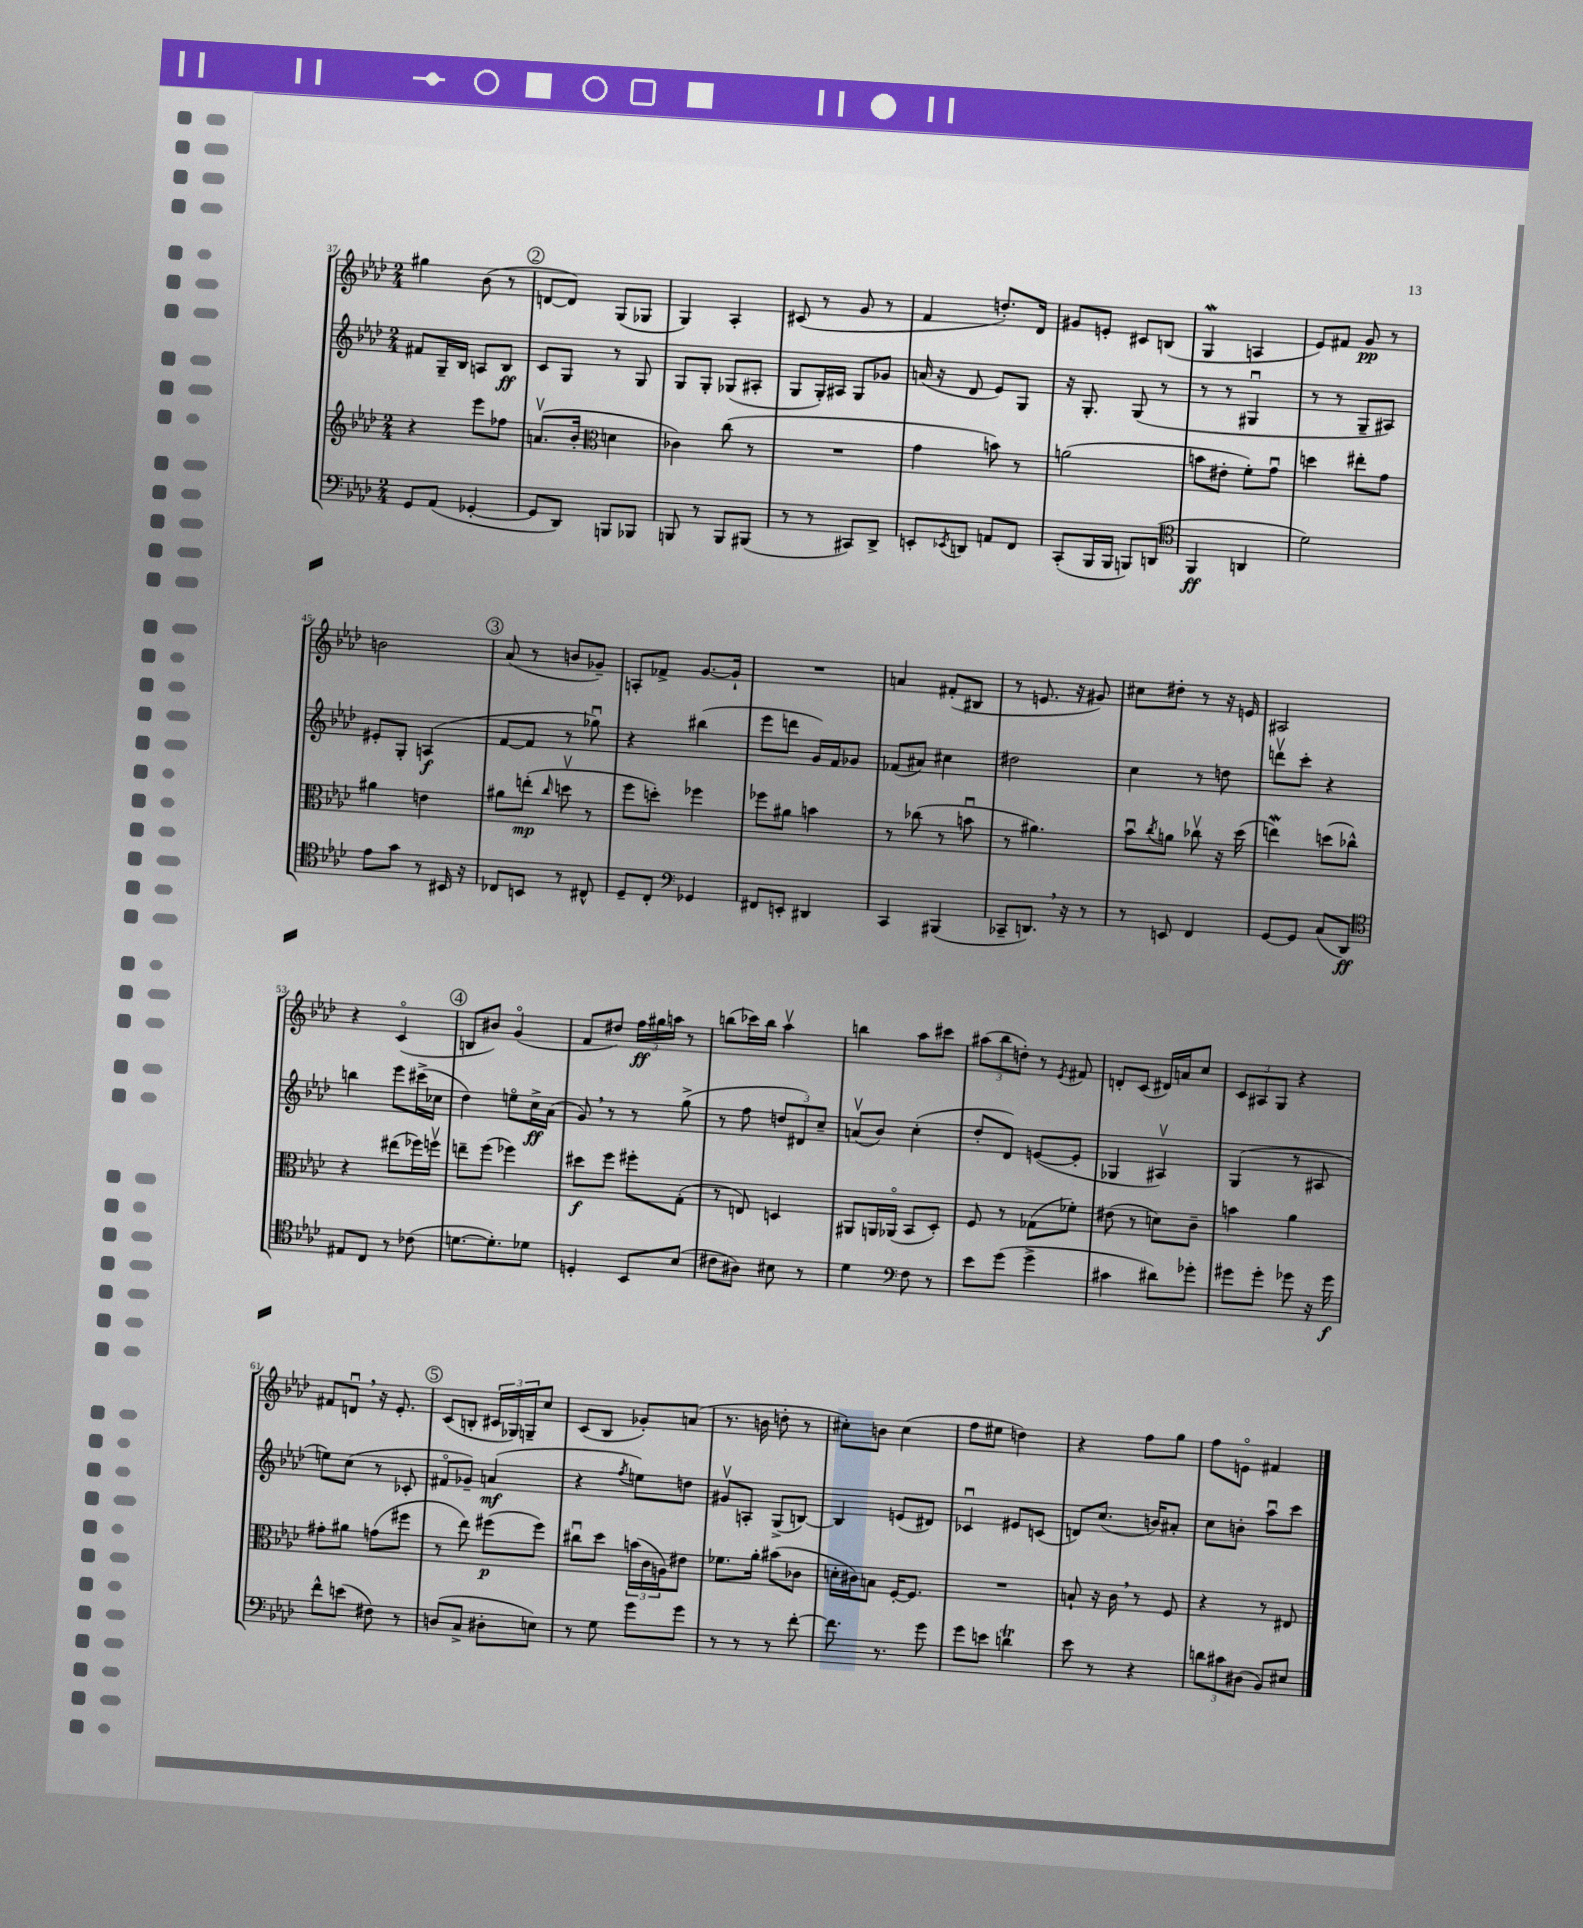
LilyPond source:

<<
\new StaffGroup <<
\new Staff = "s0" {
    \clef treble \key aes \major \numericTimeSignature \time 2/4
    gis''4 bes'8( r8 |
    \mark \markup { \circle "2" } d'8~ d'8) g8( ges8 |
    g4) aes4-. |
    cis'8( r8 g'8 r8 |
    f'4 d''8.-.) des'16 |
    gis'8 e'8-. cis'8 b8( |
    g4\mordent a4 |
    ees'8) fis'8 g'8\pp r8 |
    b'2 |
    \mark \markup { \circle "3" } aes'8( r8 b'8 ges'8--) |
    a8-. fes'8-> g'8.~ g'16-! |
    R2 |
    a'4 fis'8-.( bis8 |
    r8 e'8. r16 gis'8) |
    cis''8 dis''8-. r8 r16 e'16 |
    ais2 |
    r4 c'4\flageolet( |
    \mark \markup { \circle "4" } b8 bis'8) g'4\flageolet( |
    f'8 dis''8) \tuplet 3/2 { f''16\ff gis''16 a''16 } r8 |
    b''8( ces'''16) b''16 aes''4\upbow |
    b''4 aes''8 cis'''8 |
    \tuplet 3/2 { ais''8( bes''8 d''8-.) } r8 \acciaccatura { ees'8 } fis'8 |
    d'8-. c'8( dis'16) a'16 c''8 |
    \tuplet 3/2 { c'8 ais8 g8 } r4 |
    fis'8 d'8\downbow \breathe r16 ees'8.-. |
    \mark \markup { \circle "5" } c'8( b8-. \tuplet 3/2 { cis'16 ges16) g16-- } c''8 |
    c'8( bes8 ges'8-.) a'8( |
    r8. b'16 d''8-. r8 |
    cis''8-.) b'8 cis''4( |
    f''8 eis''8 d''4) |
    r4 f''8 g''8 |
    f''8 e'8\flageolet fis'4 \bar "|." |
}
\new Staff = "s1" {
    \clef treble \key aes \major \numericTimeSignature \time 2/4
    fis'8 g16-- bes16 a8 bes8\ff |
    \mark \markup { \circle "2" } c'8 g8 r8 g8 |
    g8 g8-. ges8( ais8-. |
    g8 g16-.) ais16 g8 ges'8 |
    a'16( r16 des'8 ees'8) g8 |
    r16 g8.-. g8( r8 |
    r8 r8 gis4\downbow |
    r8 r8 g8-- ais8) |
    eis'8-. g8-. a4\f( |
    \mark \markup { \circle "3" } f'8~ f'8 r8 ges''8\downbow) |
    r4 bis''4( |
    ees'''8 d'''8 g'16) f'16 ges'8 |
    fes'8( ais'8) cis''4 |
    dis''2 |
    c''4 r8 d''8 |
    d'''8\upbow c'''8-. r4 |
    b''4 ees'''8 cis'''16->( ces''16 |
    \mark \markup { \circle "4" } des''4) e''8\flageolet c''16->\ff aes'16( |
    g'8) \breathe r8 r8 g''8->( |
    r8 f''8 \tuplet 3/2 { d''8 dis'8) c''8-- } |
    a'8\upbow( bes'8) c''4-.( |
    des''8-. des'8) e'8~( e'8-. |
    ges4 ais4\upbow) |
    g4( r8 ais8 |
    e''8) c''8( r8 ces'8-. |
    \mark \markup { \circle "5" } fis'8\flageolet ges'8--) a'4\mf( |
    r4 \acciaccatura { f''8 } e''8) d''8 |
    gis'8\upbow a8-. g8->( b8~) |
    b4 e'8( dis'8) |
    ces'4\downbow eis'8 c'8( |
    d'8) c''8.( b'16) ais'8-. |
    c''8 b'8-. aes''8\downbow c'''8 \bar "|." |
}
\new Staff = "s2" {
    \clef treble \key aes \major \numericTimeSignature \time 2/4
    r4 ees'''8 fes''8 |
    \mark \markup { \circle "2" } a'8.\upbow( bes'16-. \clef alto d'4 |
    ces'4) c''8( r8 |
    R2 |
    g'4 b'8) r8 |
    a'2( |
    b'8 eis'8-. f'8-.) g'8\downbow |
    d''4 eis''8-. g'8 |
    ais'4 e'4 |
    \mark \markup { \circle "3" } ais'8 e''8-.\mp( \grace { c''16 } d''8\upbow r8 |
    f''8 d''8-.) fes''4 |
    fes''8 ais'8 b'4 |
    r8 ces''8( r8 b'8\downbow |
    r8 ais'4.) |
    bes'8\downbow \acciaccatura { c''8 } a'8 ces''8\upbow r16 des''16( |
    e''4\mordent) d''8( ces''8-^) |
    r4 eis''8( fes''16) f''16\upbow |
    \mark \markup { \circle "4" } e''8-- f''8( fes''4) |
    dis''8\f f''8 fis''8-. g8-.( |
    r8 e8) d4 |
    ais,8 a,16 aes,16\flageolet( bes,8 des8-.) |
    f8 r8 ges8( fes'8-.) |
    eis'8( r8 d'8) c'8-- |
    b'4 aes'4 |
    gis'8-. ais'8 g'8( fis''8 |
    \mark \markup { \circle "5" } r8 ees''8) fis''8\p( fis''8) |
    cis''8\downbow des''8 \tuplet 3/2 { b'16( c'16 a16) } eis'8 |
    fes'8. aes'16-. bis'8( ces'8 |
    d'16-. cis'16) b8 f16~-. f8. |
    R2 |
    b8-! r16 c'16 \breathe r8 f8 |
    r4 r8 eis8 \bar "|." |
}
\new Staff = "s3" {
    \clef bass \key aes \major \numericTimeSignature \time 2/4
    g,8 aes,8( ges,4~-. |
    \mark \markup { \circle "2" } ges,8 des,8) b,,8 bes,,8 |
    b,,8 r8 b,,8 bis,,8( |
    r8 r8 cis,8) des,8-> |
    e,8-. \acciaccatura { ees,8 } d,8 a,8 f,8 |
    c,8-.( bes,,16 bes,,16 b,,8) d,8( |
    \clef tenor f,4\ff a,4 |
    des'2) |
    ees'8 g'8 r8 bis,16 r16 |
    \mark \markup { \circle "3" } ces8 b,8 r8 cis8-^ |
    des8-- c8-. \clef bass ges,4 |
    fis,8 e,8-. dis,4 |
    c,4 bis,,4( |
    ces,8-- d,8.) \breathe r16 r8 |
    r8 e,8 f,4 |
    g,8~ g,8 c8( des,8\ff) |
    \clef tenor eis8 c8 r8 ces'8( |
    \mark \markup { \circle "4" } d'8.~ d'8.-.) des'8 |
    d4-. bes,8 bes8( |
    cis'8 ais8) bis8 r8 |
    des'4 \clef bass f8 r8 |
    ees'8 g'8( g'4-> |
    cis'4 dis'8) ges'8-. |
    gis'8 gis'8-. ges'8 r16 ges'16\f |
    f'8-^ e'8( fis8) r8 |
    \mark \markup { \circle "5" } d8( c8-> dis8-. e8) |
    r8 g8 g'8 g'8 |
    r8 r8 r8 f'8~-. |
    f'8. r8. g'8 |
    g'8 e'8 d'4\trill |
    ees'8 r8 r4 |
    \tuplet 3/2 { d'8 cis'8 dis8( } bes,8) eis8 \bar "|." |
}
>>
>>
\layout { \context { \Score currentBarNumber = #37 } }
